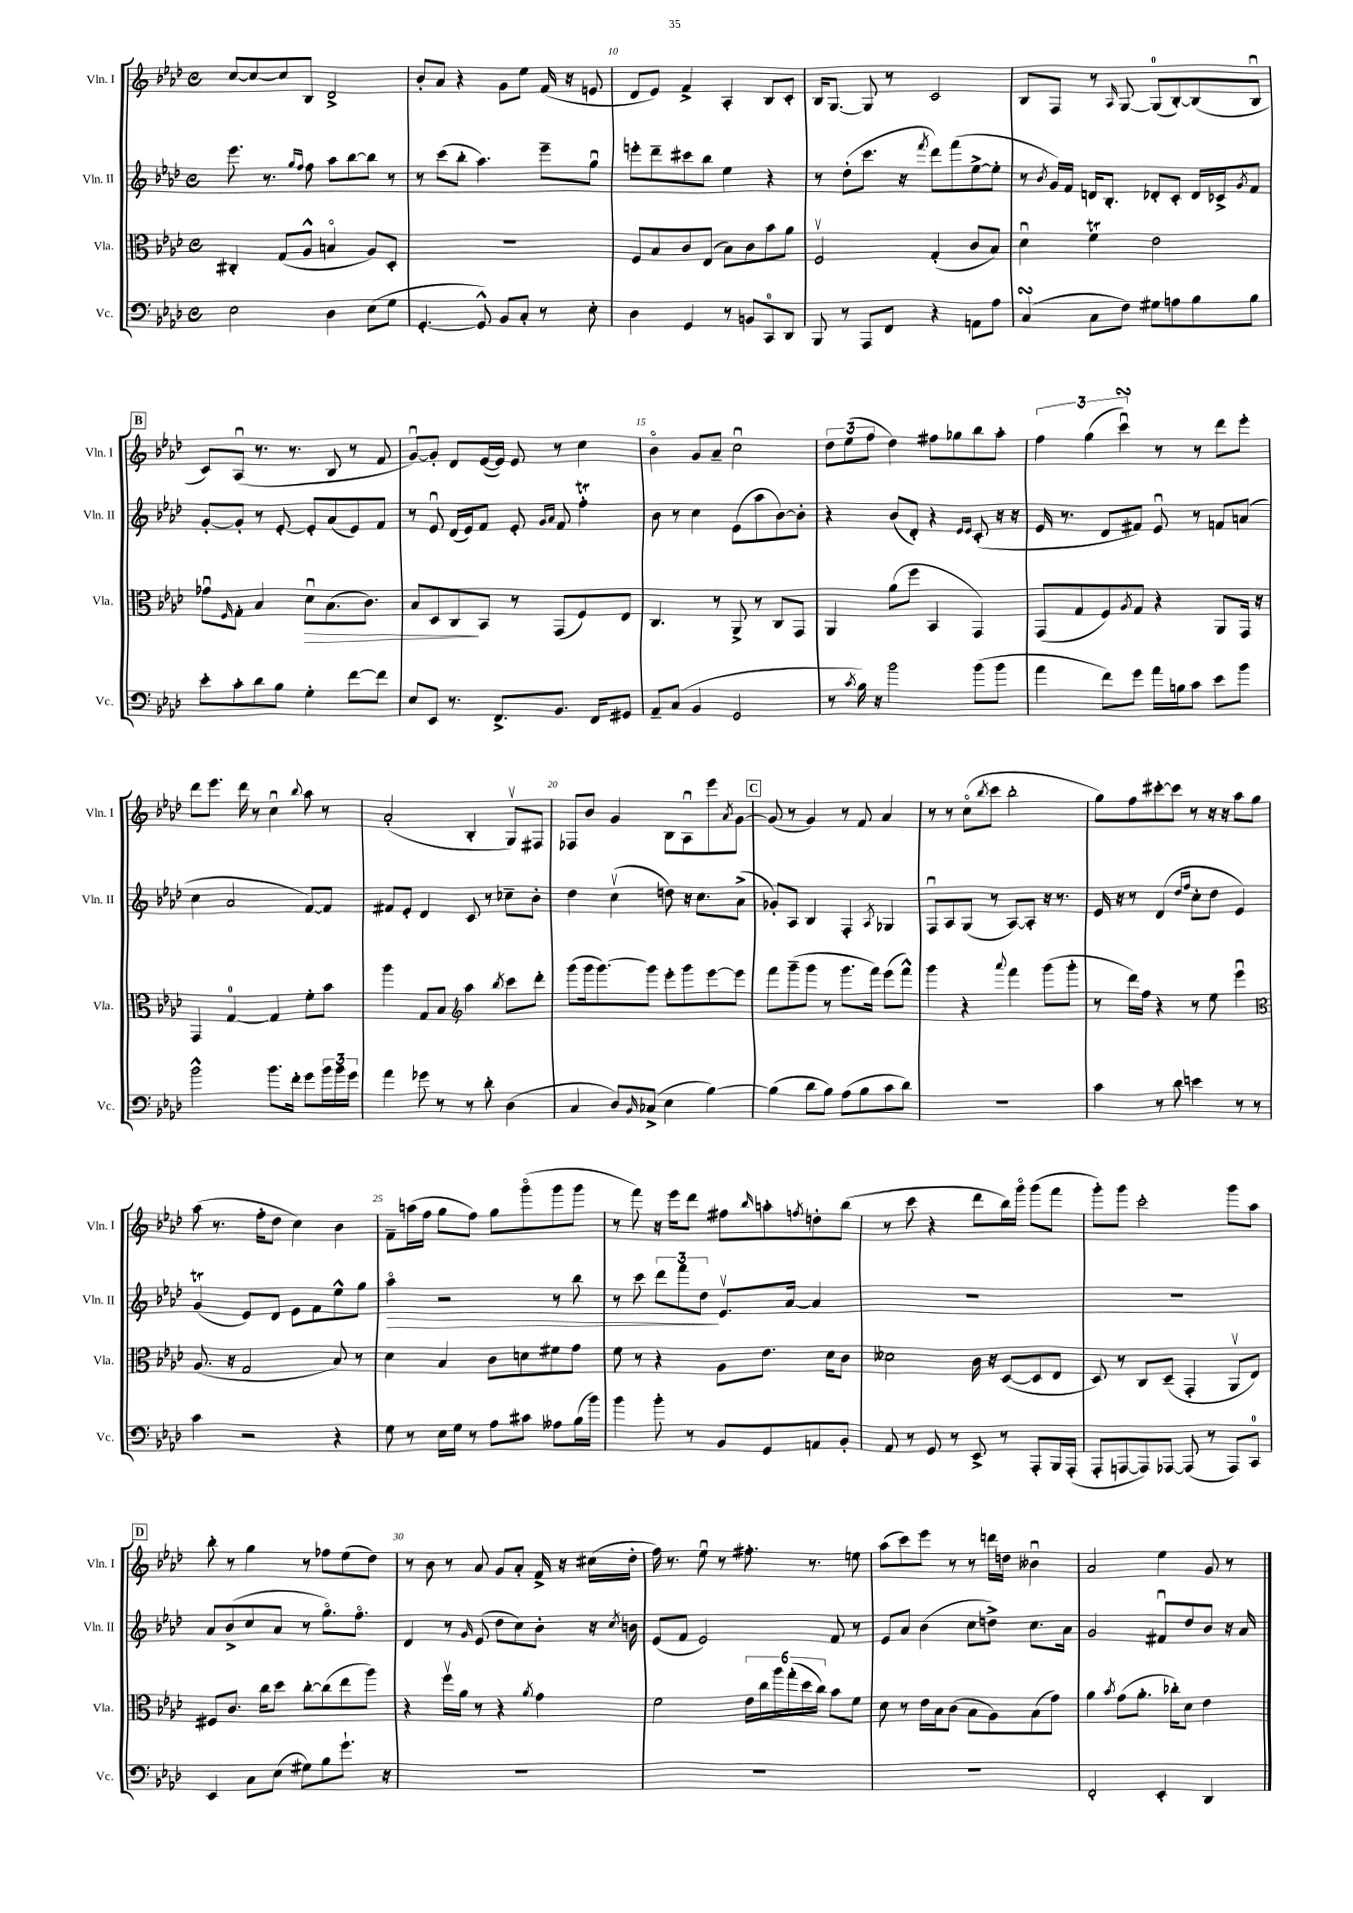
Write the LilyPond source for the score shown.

<<
\new StaffGroup <<
\new Staff = "s0" \with { instrumentName = "Vln. I" shortInstrumentName = "Vln. I" } {
    \clef treble \key aes \major \defaultTimeSignature \time 4/4
    c''8~ c''8~ c''8 bes8 des'2-> |
    bes'8-. aes'8 r4 g'8 ees''8 f'16( r16 e'8 |
    des'8 ees'8) f'4-> aes4-. bes8 c'8-. |
    bes16 g8.~ g8 r8 c'2 |
    bes8 f8 r8 \grace { aes16 } g8~ g8-0( bes8~-.) bes8( bes8\downbow |
    \mark \markup { \box "B" } c'8) aes8\downbow( r8. r8. bes8 r8 f'8 |
    g'8~\downbow) g'8-. des'8 ees'16~( ees'16) ees'8 r8 c''4 |
    bes'4\flageolet g'8 aes'8-- c''2\downbow |
    \tuplet 3/2 { des''8 ees''8( f''8 } des''4) fis''8 ges''8 bes''8 aes''8-. |
    \tuplet 3/2 { f''4 g''4( c'''4\downbow\turn) } r8 r8 des'''8 ees'''8-. |
    des'''8 ees'''8. des'''16 r8 c''4\downbow \appoggiatura { bes''8 } aes''8 r8 |
    aes'2-.( bes4-. g8\upbow) fis8 |
    fes8 bes'8 g'4 bes8 aes8\downbow ees'''8 \acciaccatura { aes'8 } g'8~ |
    \mark \markup { \box "C" } g'8( r8 g'4) r8 f'8 aes'4 |
    r8 r8 c''8\flageolet( \acciaccatura { bes''8 } c'''8 bes''2-. |
    g''8) f''8 cis'''8~-. cis'''8 r8 r16 r16 aes''8 g''8 |
    aes''8( r8. f''16-. des''8 c''4) bes'4 |
    f'8-- a''16( f''16 g''8 f''8) g''8 g'''8\flageolet( g'''8 g'''8 |
    r8 f'''8) r16 ees'''16 des'''8 fis''8 \grace { bes''16 } a''8-. \acciaccatura { f''8 } d''8-. bes''8( |
    r8 c'''8 r4 des'''8 bes''16) g'''16\flageolet g'''8( f'''8 |
    g'''8-.) g'''8 c'''2-. g'''8 aes''8 |
    \mark \markup { \box "D" } bes''8-. r8 g''4 r8 fes''8 ees''8( des''8) |
    r8 bes'8 r8 aes'8 g'8 aes'8-. f'16-> r16 cis''16( des''16-. |
    f''16) r8. ees''8\downbow r8 fis''8.-. r8. e''8 |
    aes''8( c'''8) ees'''8 r8 r8 d'''16 d''16 beses'4\downbow |
    aes'2 ees''4 g'8 r8 \bar "|." |
}
\new Staff = "s1" \with { instrumentName = "Vln. II" shortInstrumentName = "Vln. II" } {
    \clef treble \key aes \major \defaultTimeSignature \time 4/4
    ees'''8. r8. \grace { g''16 f''16 } f''8 aes''8 bes''8~ bes''8 r8 |
    r8 c'''8( bes''8-. aes''4.) ees'''8-- g''8\downbow |
    e'''8-. des'''8-- cis'''8 bes''8 ees''4 r4 |
    r8 des''8-.( c'''8. r16 \acciaccatura { f'''8 } des'''8) f'''8( ees''8~-> ees''8-. |
    r8 \acciaccatura { bes'8 } g'16) f'16 d'16 bes8.-. des'8-. c'8-. des'16 ces'16-> \acciaccatura { g'8 } f'8 |
    \mark \markup { \box "B" } g'8~-. g'8-. r8 ees'8~-. ees'8-. aes'8( ees'8) f'8 |
    r8 ees'8\downbow des'16( ees'16) f'8 ees'8-. \grace { g'16 aes'16 } f'8 f''4-.\trill |
    bes'8 r8 c''4 ees'8( aes''8 bes'8~) bes'8-. |
    r4 bes'8( des'8-.) r4 \grace { ees'16 ees'16 } c'8-.( r16 r16 |
    ees'16 r8. des'8 fis'8) ees'8\downbow r8 f'8 a'8( |
    c''4 aes'2 f'8~) f'8 |
    fis'8 ees'8-. des'4 c'8 r8 ces''8-- bes'8-. |
    des''4 c''4\upbow( d''8) r16 c''8. aes'8->( |
    \mark \markup { \box "C" } ges'8-.) aes8 bes4 f4-. \acciaccatura { aes8 } ges4 |
    f8\downbow aes8 g8( r8 aes8~) aes8-. r16 r8. |
    ees'16 r16 r8 des'4( \grace { des''16 f''16 } c''8-. des''8 ees'4) |
    g'4\trill( ees'8) des'8 ees'8 f'8 ees''8-^ g''8 |
    aes''4\flageolet\> r2 r8 bes''8 |
    r8 c'''8 \tuplet 3/2 { des'''8 f'''8 des''8\! } ees'8.\upbow aes'16~ aes'4 |
    R1 |
    R1 |
    \mark \markup { \box "D" } aes'8 bes'8->( c''8 aes'8 r8 g''8.\flageolet) f''8.\flageolet |
    des'4 r8 \grace { g'16 } ees'8( des''8 c''8) bes'8-. r16 \acciaccatura { c''8 } b'16 |
    ees'8( f'8 ees'2) f'8 r8 |
    ees'8 aes'8 bes'4( c''8 d''8->) c''8. aes'16 |
    g'2 fis'8\downbow des''8 bes'8 r16 aes'16 \bar "|." |
}
\new Staff = "s2" \with { instrumentName = "Vla." shortInstrumentName = "Vla." } {
    \clef alto \key aes \major \defaultTimeSignature \time 4/4
    cis4-. g8( aes8-^ b4\flageolet aes8) des8-. |
    R1 |
    f8 bes8 c'8 ees8( bes8) c'8 bes'8 aes'8 |
    f2\upbow g4-.( c'8 bes8) |
    des'4\downbow f'4\trill ees'2 |
    \mark \markup { \box "B" } ges'8\downbow \grace { f16 } g8-. bes4 des'8\downbow\> bes8.( c'8.) |
    bes8 des8 c8\! bes,8 r8 g,8( f8) ees8 |
    c4. r8 aes,8-> r8 c8 g,8 |
    aes,4 aes'8( f''8 bes,4 g,4) |
    g,8( g8 f8) \acciaccatura { aes8 } g8 r4 aes,8 g,16 r16 |
    g,4 g4-0~ g4 f'8-. bes'8 |
    aes''4 g8 bes8 \clef treble aes''4 \acciaccatura { bes''8 } c'''8 des'''8-. |
    g'''8( g'''16 g'''8.~) g'''8 ees'''8-. g'''8 ees'''8~ ees'''8 |
    \mark \markup { \box "C" } f'''8 g'''8--( g'''8 r8 g'''8. f'''16) ees'''8( f'''8-^) |
    g'''4 r4 \appoggiatura { aes'''8 } f'''4 g'''8( g'''8-. |
    r8 des'''16) f''16 r4 r8 ees''8 ees'''4\downbow |
    \clef alto aes8.( r16 g2 bes8) r8 |
    des'4 bes4 c'8 d'8 fis'8 g'8 |
    f'8 r8 r4 aes8 ees'8. des'16 c'8 |
    deses'2 c'16 r16 des8~( des8 ees8 |
    des8) r8 c8 des8--( g,4-. aes,8\upbow ees8) |
    \mark \markup { \box "D" } fis8 c'8. c''16 des''8 c''8~-. c''8( ees''8 aes''8) |
    r4 f''16\upbow aes'16 r8 r4 \acciaccatura { aes'8 } g'4 |
    f'2 \tuplet 6/4 { ees'16 c''16 aes''16 g''16-.( des''16 c''16) } bes'8 f'8 |
    des'8 r8 ees'16 bes16 c'8( bes8 aes8) bes8( g'8) |
    aes'4 \acciaccatura { bes'8 } g'8( aes'8.-. ces''16-.) des'8 ees'4 \bar "|." |
}
\new Staff = "s3" \with { instrumentName = "Vc." shortInstrumentName = "Vc." } {
    \clef bass \key aes \major \defaultTimeSignature \time 4/4
    ees2 des4 ees8( g8 |
    g,4.~-. g,8-^) bes,8 c8-. r8 ees8-. |
    des4 g,4 r8 b,8 c,8-0 des,8 |
    bes,,8 r8 aes,,8 f,8 r4 a,8 aes8 |
    c4\turn( c8 f8) gis8 a8 bes8 bes8 |
    \mark \markup { \box "B" } ees'8-. c'8-. des'8 bes8 g4-. f'8~ f'8 |
    ees8 ees,8 r8. f,8.-> bes,8. f,16 gis,8 |
    aes,8-- c8( bes,4 g,2 |
    r8 \acciaccatura { c'8 } bes16) r16 bes'2 bes'8( bes'8 |
    aes'4 f'8) g'8 aes'16 b16 c'8 ees'8 bes'8 |
    bes'2-^ bes'8. f'16-. g'8 \tuplet 3/2 { bes'16 bes'16 g'16 } |
    aes'4 ges'8 r8 r8 des'8-. des4( |
    c4 des8) \grace { bes,16 } ces8->( ees4 bes4~) |
    \mark \markup { \box "C" } bes4( des'8 bes8) aes8( bes8 c'8 des'8) |
    R1 |
    c'4 r8 des'8 e'4 r8 r8 |
    c'4 r2 r4 |
    g8 r8 ees16 g16 r8 aes8 cis'8 aeses8 bes16( bes'16) |
    bes'4 bes'8-. r8 bes,8 g,8 a,8 bes,8-. |
    aes,8 r8 g,8 r8 ees,8-> r8 aes,,8-. bes,,16 aes,,16-.( |
    aes,,8-. a,,8~ a,,8) aes,,8~ aes,,8( r8 aes,,8) c,8-0 |
    \mark \markup { \box "D" } ees,4 c8 ees8( gis8) bes8 g'8.-! r16 |
    R1 |
    R1 |
    R1 |
    f,2-. ees,4-. des,4 \bar "|." |
}
>>
>>
\layout { \context { \Score currentBarNumber = #8 \override BarNumber.break-visibility = ##(#f #t #t) barNumberVisibility = #(every-nth-bar-number-visible 5) } }
